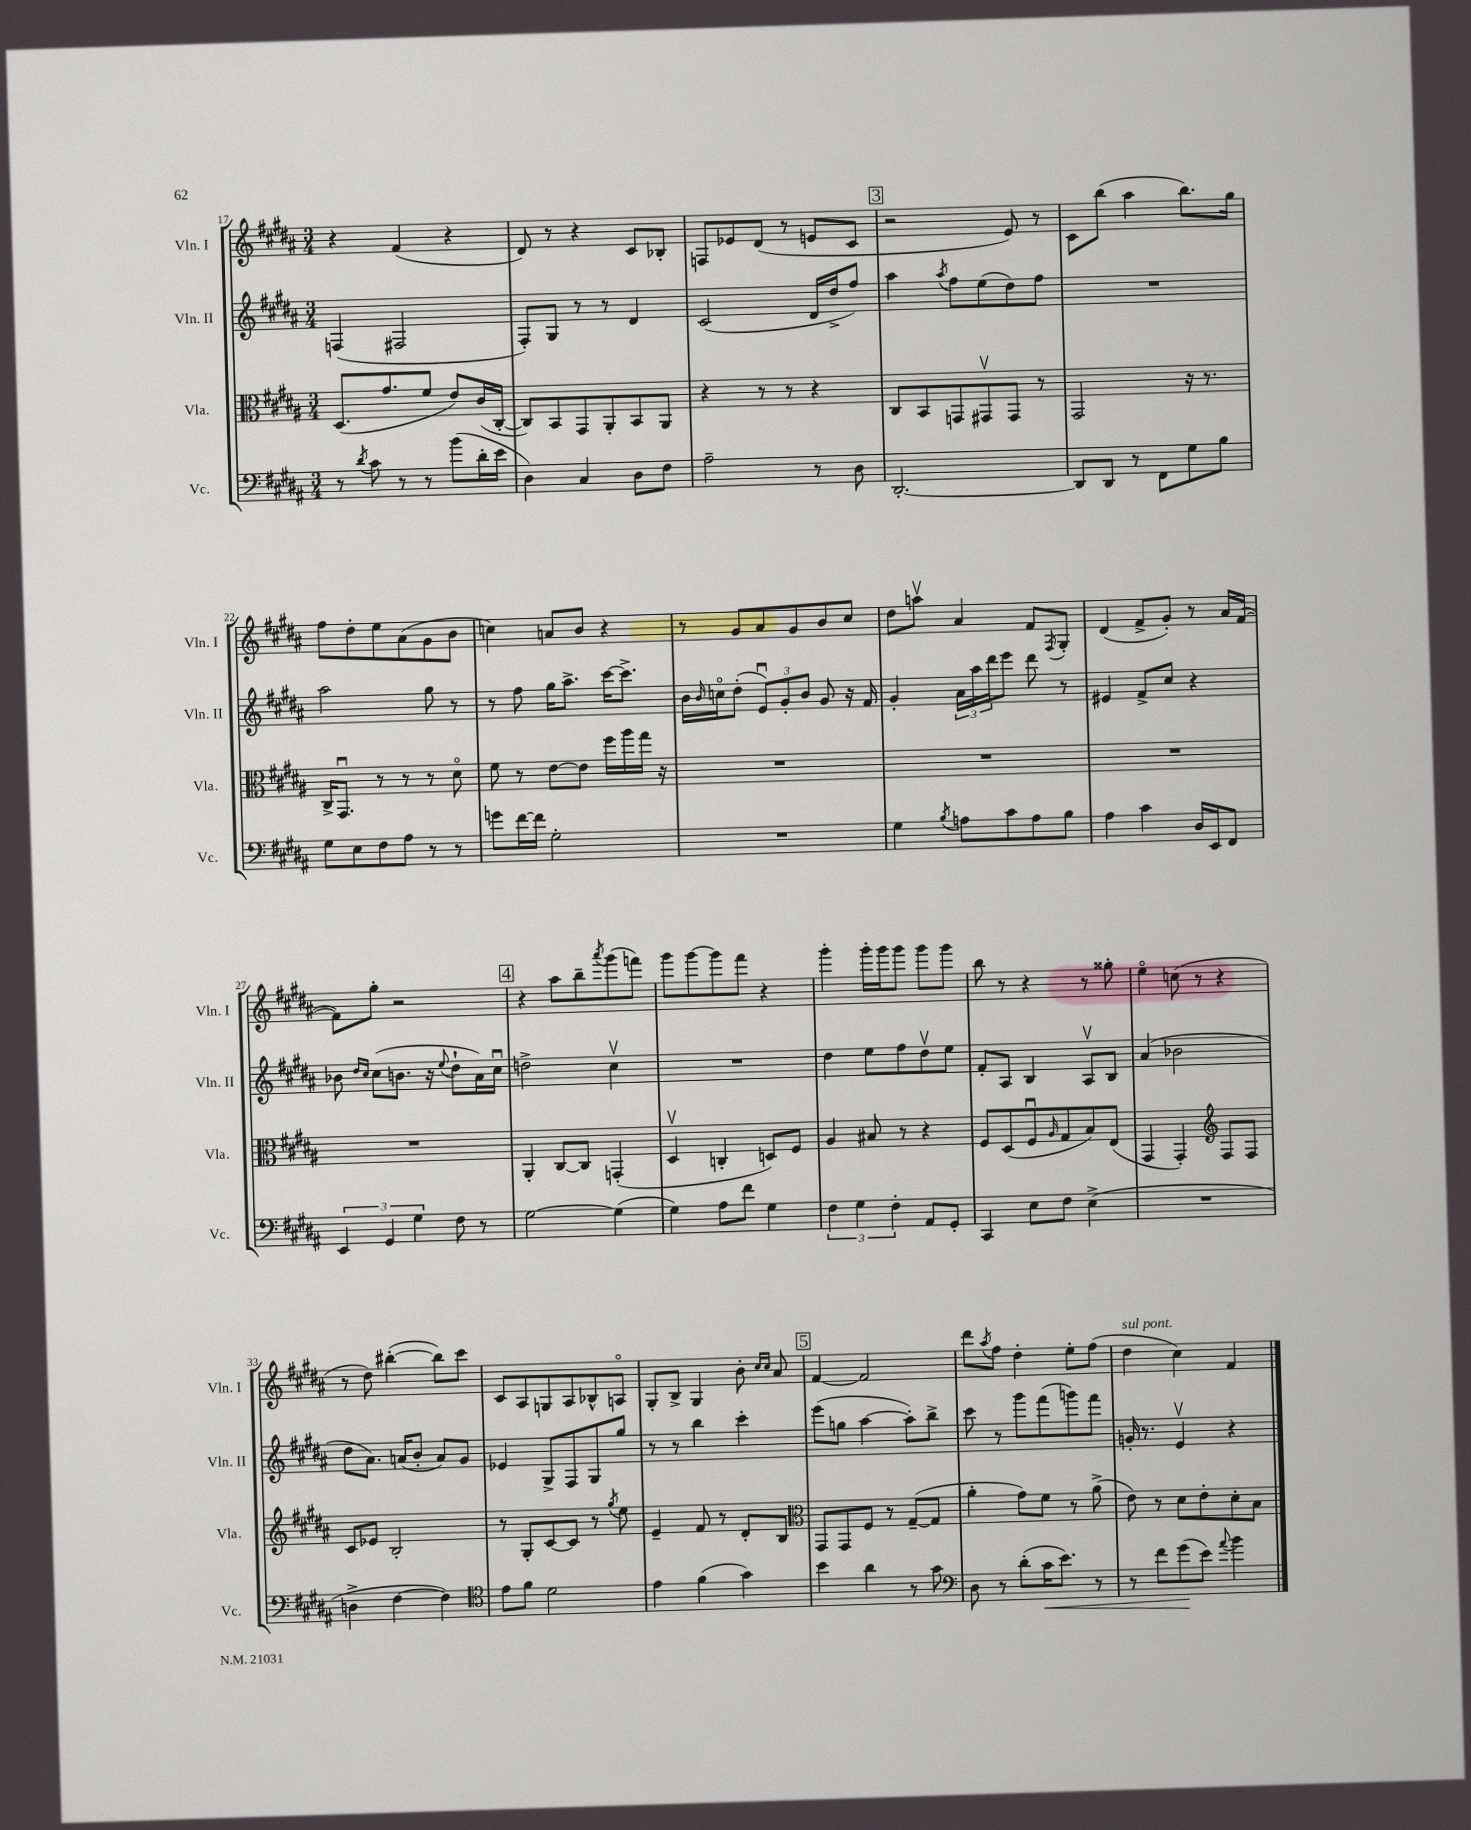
<<
\new StaffGroup <<
\new Staff = "s0" \with { instrumentName = "Vln. I" shortInstrumentName = "Vln. I" } {
    \clef treble \key b \major \numericTimeSignature \time 3/4
    r4 fis'4( r4 |
    dis'8) r8 r4 cis'8 bes8-. |
    f8 ees'8 dis'8( r8 e'8 cis'8 |
    \mark \markup { \box "3" } r2 e'8) r8 |
    cis'8 b''8( ais''4 b''8.) gis''16 |
    fis''8 dis''8-. e''8 ais'8( gis'8 b'8 |
    c''4) a'8 b'8 r4 |
    r8 gis'8 ais'8 gis'8 b'8 cis''8 |
    dis''8 a''8\upbow ais'4 fis'8 \acciaccatura { fis8 } gis8-. |
    dis'4( fis'8-> gis'8-.) r8 ais'16 fis'16~( |
    fis'8) gis''8-. r2 |
    \mark \markup { \box "4" } r4 ais''8 b''8-- \acciaccatura { ais'''8 } gis'''8( f'''8) |
    gis'''8 gis'''8~ gis'''8 fis'''8 r4 |
    gis'''4-. gis'''16-. gis'''16 gis'''8 gis'''8 gis'''8 |
    b''8 r8 r4 r8 gisis''8-. |
    e''4\flageolet c''8( r8 r4 |
    r8 dis''8) bis''4~-.( bis''8) cis'''8 |
    cis'8 ais8 g8 ais8 bes8-^ a8\flageolet |
    gis8-. b8-> gis4 b'8-. \grace { cis''16 cis''16 } ais'8 |
    \mark \markup { \box "5" } fis'4~ fis'2 |
    dis'''8 \acciaccatura { ais''8 } fis''8 dis''4-. e''8-. fis''8( |
    dis''4^\markup { \italic "sul pont." } cis''4) fis'4 \bar "|." |
}
\new Staff = "s1" \with { instrumentName = "Vln. II" shortInstrumentName = "Vln. II" } {
    \clef treble \key b \major \numericTimeSignature \time 3/4
    f4( fis2 |
    fis8-.) gis8 r8 r8 dis'4 |
    cis'2( dis'16 dis''16-> fis''8) |
    \mark \markup { \box "3" } ais''4 \acciaccatura { ais''8 } fis''8 e''8( dis''8) fis''8 |
    R2. |
    ais''2 gis''8 r8 |
    r8 fis''8 gis''16 ais''8.-> cis'''16~ cis'''8.-> |
    b'16 \grace { b'16 } c''16\flageolet dis''8-.( \tuplet 3/2 { e'8\downbow) gis'8-. b'8 } gis'8 r16 fis'16 |
    gis'4-. \tuplet 3/2 { ais'16 ais''16 dis'''16 } e'''8 dis'''8 r8 |
    eis'4 fis'8-> cis''8 r4 |
    bes'8 \grace { dis''16 cis''16 } cis''8( b'8. r16 \appoggiatura { e''8 } dis''8-! ais'16) cis''16\downbow |
    \mark \markup { \box "4" } d''2-> cis''4\upbow |
    R2. |
    dis''4 e''8 fis''8 dis''8\upbow e''8 |
    fis'8-. ais8 b4 ais8\upbow b8 |
    ais'4( bes'2 |
    dis''8 ais'8.) a'16( b'8-. a'8) gis'8 |
    ees'4 gis8-> fis8 gis8 gis''8 |
    r8 r8 b''4 cis'''4-. |
    \mark \markup { \box "5" } e'''8( g''8 ais''4~ ais''8-.) b''8-> |
    cis'''8 r8 gis'''8 fis'''8( g'''8) fis'''8 |
    g'16-. r8. e'4\upbow r4 \bar "|." |
}
\new Staff = "s2" \with { instrumentName = "Vla." shortInstrumentName = "Vla." } {
    \clef alto \key b \major \numericTimeSignature \time 3/4
    dis8.( gis'8. fis'8 e'8) cis'16( cis16~-. |
    cis8) b,8 gis,8 ais,8-. b,8 ais,8 |
    r4 r8 r8 r4 |
    \mark \markup { \box "3" } cis8 b,8 g,8 gis,8\upbow gis,8 r8 |
    gis,2 r16 r8. |
    cis16-> gis,8.\downbow r8 r8 r8 dis'8\flageolet |
    fis'8 r8 e'8~ e'8 fis''16 ais''16 gis''16 r16 |
    R2. |
    R2. |
    R2. |
    R2. |
    \mark \markup { \box "4" } ais,4-. cis8~ cis8 g,4-.( |
    dis4\upbow c4-. d8) fis8 |
    ais4 bis8 r8 r4 |
    fis8 dis8( fis8\downbow \grace { ais16 } gis8 b8) e8( |
    gis,4 gis,4-.) \clef treble fis8 fis8 |
    cis'8 ees'8 b2-. |
    r8 gis8-. cis'8~ cis'8 r8 \acciaccatura { gis''8 } e''8 |
    e'4-- fis'8 r8 dis'8-. b8 |
    \mark \markup { \box "5" } \clef alto gis,8 gis,8 fis8 r8 gis8~--( gis8 |
    ais'4-. gis'8) fis'8 r8 ais'8->( |
    e'8) r8 dis'8 e'8-. dis'8-. b8 \bar "|." |
}
\new Staff = "s3" \with { instrumentName = "Vc." shortInstrumentName = "Vc." } {
    \clef bass \key b \major \numericTimeSignature \time 3/4
    r8 \acciaccatura { dis'8 } cis'8 r8 r8 b'8( dis'16-. e'16 |
    dis4) cis4 dis8 fis8 |
    ais2-- r8 dis8 |
    \mark \markup { \box "3" } dis,2.~-. |
    dis,8 dis,8 r8 fis,8 gis8 b8 |
    gis8 e8 fis8 ais8 r8 r8 |
    g'8 fis'16~ fis'16 gis2-. |
    R2. |
    gis4 \acciaccatura { b8 } a8 cis'8 a8 b8 |
    ais4 cis'4 dis16 e,16 fis,8 |
    \tuplet 3/2 { e,4 gis,4 gis4 } fis8 r8 |
    \mark \markup { \box "4" } gis2~ gis4( |
    gis4) ais8 fis'8 gis4 |
    \tuplet 3/2 { fis4 gis4 fis4-. } ais,8 gis,8-. |
    cis,4 e8 fis8 e4->( |
    R2. |
    d4-> fis4~ fis4) |
    \clef tenor e'8 fis'8 dis'2 |
    e'4 fis'4( gis'4) |
    \mark \markup { \box "5" } b'4 ais'4 r8 gis'8 |
    \clef bass dis8 r8 dis'8-.( cis'16\< e'8.) r8 |
    r8 fis'8 gis'8\!( e'8) \appoggiatura { ais'8 } b'4 \bar "|." |
}
>>
>>
\layout { \context { \Score currentBarNumber = #17 } }
